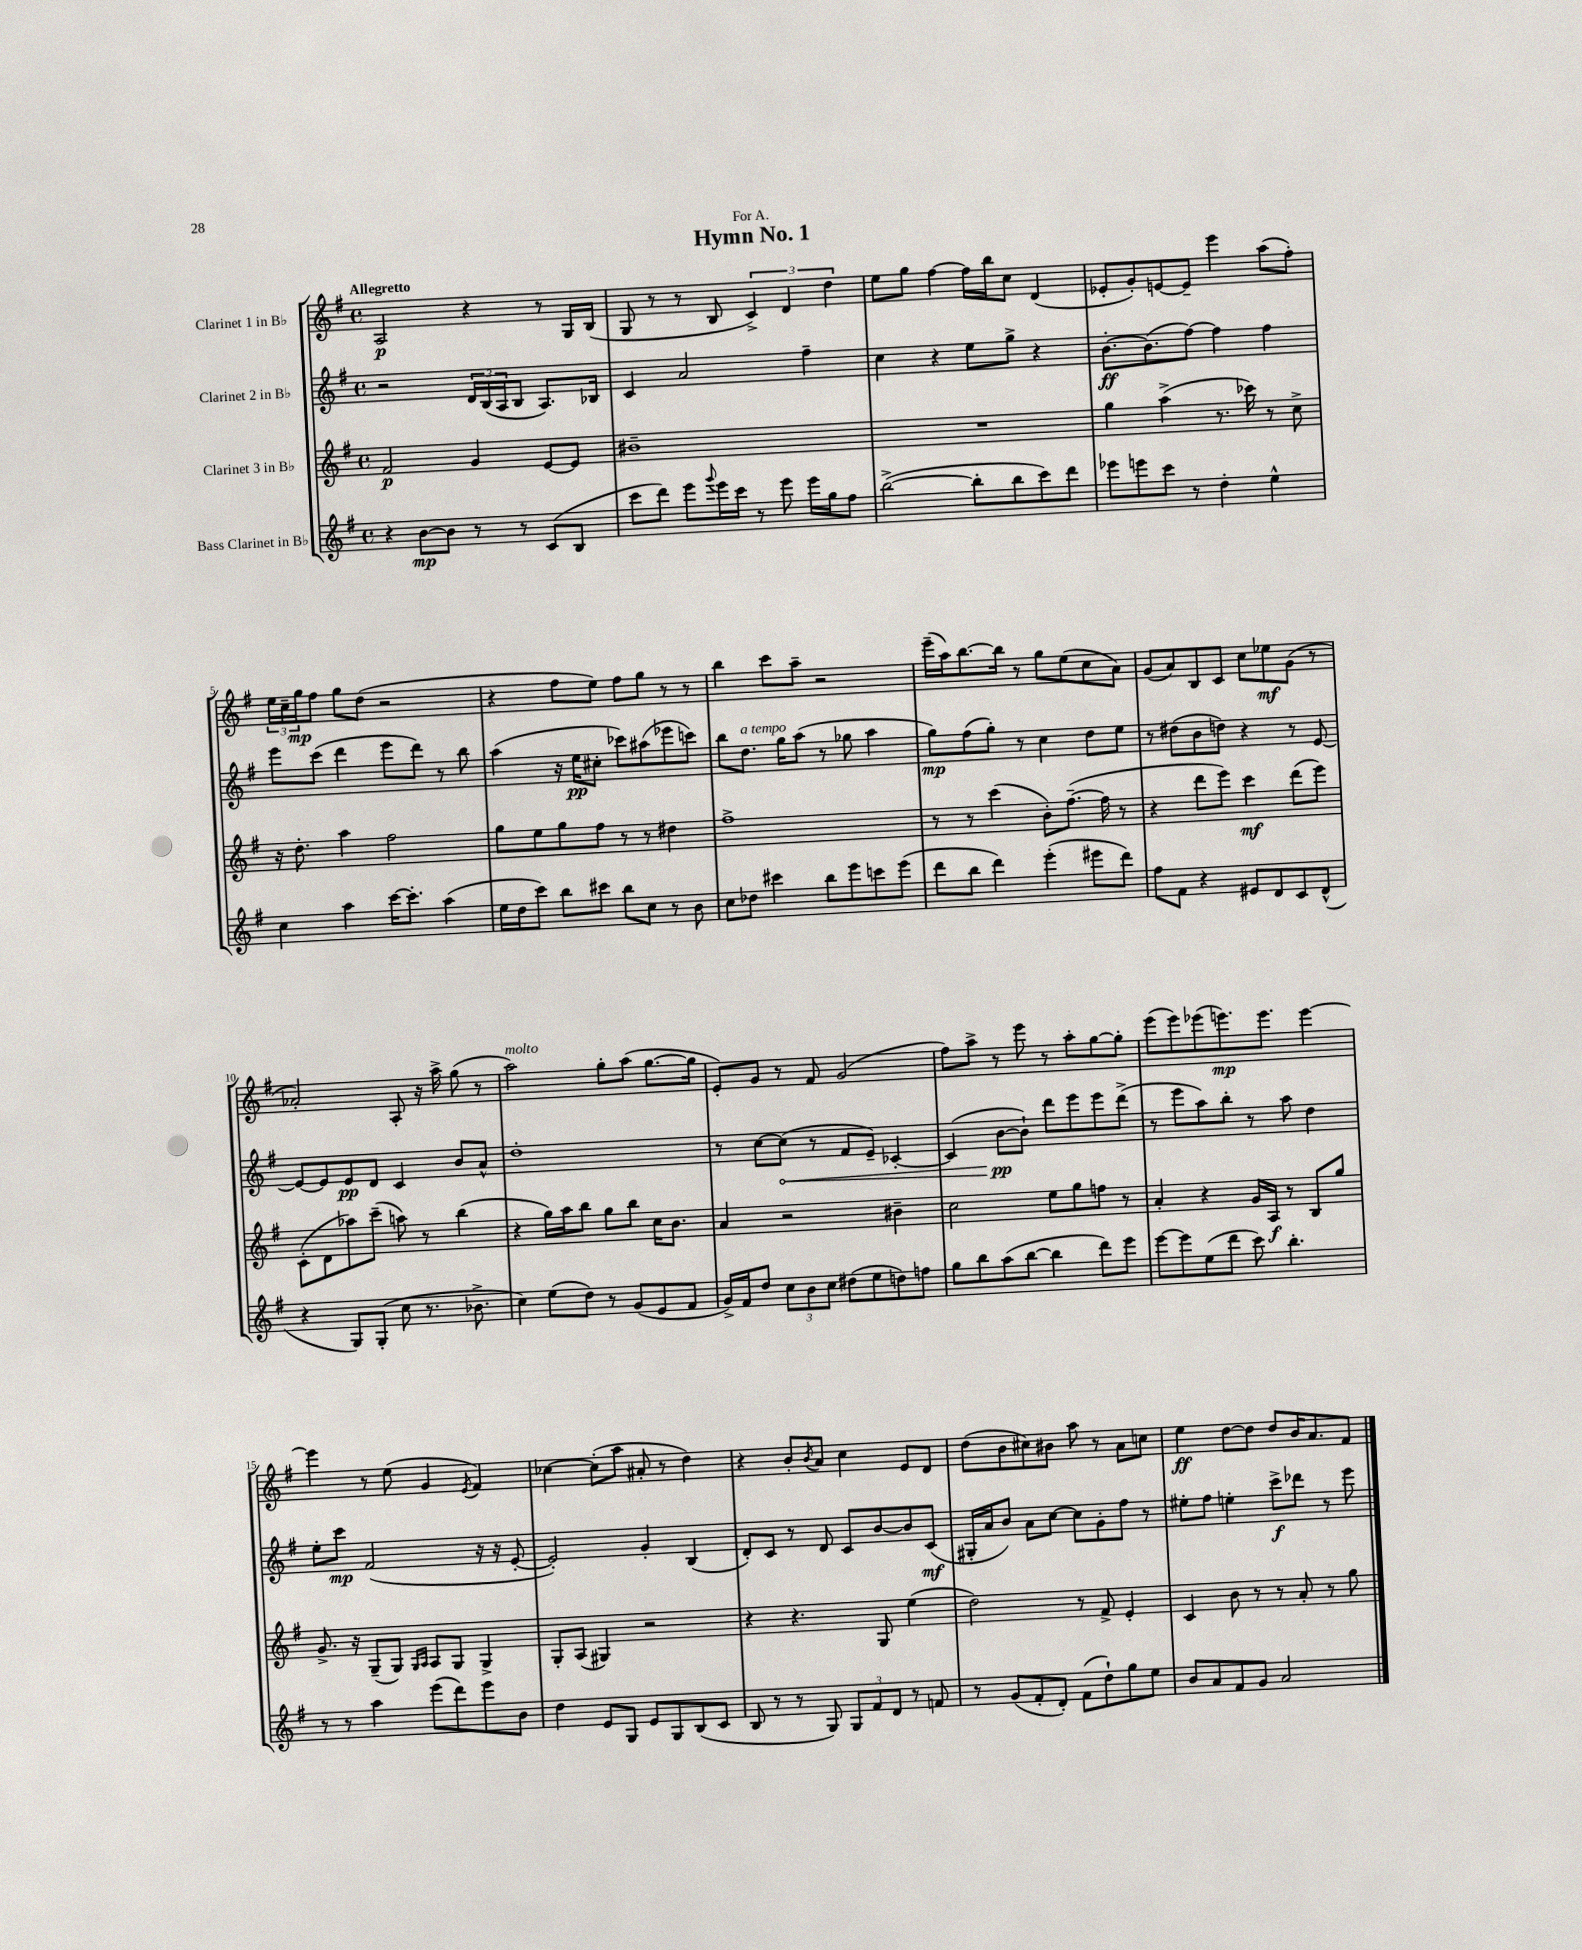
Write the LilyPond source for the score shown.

\header { title = "Hymn No. 1" dedication = "For A." }
<<
\new StaffGroup <<
\new Staff = "s0" \with { instrumentName = "Clarinet 1 in Bb" } {
    \clef treble \key g \major \defaultTimeSignature \time 4/4 \tempo "Allegretto"
    a2\p r4 r8 g16 b16( |
    g8 r8 r8 b8 \tuplet 3/2 { c'4->) d'4 d''4 } |
    e''8 g''8 fis''4~ fis''16 b''16 c''8 d'4( |
    ees'8-. g'8-.) e'8~ e'8-- e'''4 a''8( fis''8-.) |
    \tuplet 3/2 { e''16 c''16-- g''16\mp } fis''8 g''8 d''8( r2 |
    r4 fis''8 e''8) fis''8 g''8 r8 r8 |
    b''4 c'''8 a''8-- r2 |
    e'''16--( a''16) b''8.~ b''16 r8 g''8 e''8( c''8 a'8) |
    g'8( a'8) b8 c'8 c''8 ees''8\mf g'8( r8 |
    aes'2-.) a8-. r16 a''16-> g''8( r8 |
    a''2^\markup { \italic "molto" }) g''8-. a''8( g''8.~ g''16 |
    e'8-.) g'8 r8 fis'8 g'2( |
    fis''8) a''8-> r8 e'''8 r8 a''8-. g''8~ g''8-. |
    e'''8( e'''8) ees'''8( e'''8.\mp) e'''8. e'''4~ |
    e'''4 r8 e''8( g'4 \acciaccatura { e'8 } fis'4) |
    ces''4~ ces''8-.( a''8 ais'8-. r8 d''4) |
    r4 b'8-. \acciaccatura { b'8 } a'8 c''4 e'8 d'8 |
    d''8( b'8 cis''8) bis'8 a''8 r8 a'8 c''8 |
    e''4\ff d''8~ d''8 d''8 b'16 a'8. fis'8 \bar "|." |
}
\new Staff = "s1" \with { instrumentName = "Clarinet 2 in Bb" } {
    \clef treble \key g \major \defaultTimeSignature \time 4/4
    r2 \tuplet 3/2 { d'16 b16( a16 } b8 a8.) bes16 |
    c'4 a'2 fis''4-- |
    c''4 r4 e''8 g''8-> r4 |
    b'8.~-.\ff b'8.( fis''8~) fis''4 fis''4 |
    e'''8 c'''8( d'''4 e'''8 d'''8) r8 b''8 |
    a''4( r16 e''16\pp cis''8-. ces'''8) ais''8( ees'''8 c'''8) |
    b''8 d''8.^\markup { \italic "a tempo" } g''16 a''8( r8 ges''8 a''4 |
    g''8\mp) fis''8( g''8-.) r8 c''4 d''8 e''8 |
    r8 dis''8( b'8 d''8) r4 r8 e'8~ |
    e'8~ e'8 e'8\pp d'8 c'4 b'8 a'8-^ |
    d''1-. |
    r8 c''8~ \once \override Hairpin.circled-tip = ##t c''8\<( r8 fis'8 e'8--) ces'4~-. |
    ces'4( b'8~\pp\! b'8-!) d'''8 e'''8 e'''8 d'''8->( |
    r8 e'''8 a''8) b''8-. r8 a''8 d''4 |
    e''8-. c'''8\mp fis'2( r16 r16 e'8~-. |
    e'2-.) g'4-. b4( |
    d'8-.) c'8 r8 d'8 c'8 b'8~ b'8 c'8\mf( |
    gis16-. a'16 b'8) a'8 c''8~ c''8 g'8-. fis''8 r8 |
    eis''8-. fis''8 e''4-. c'''8->\f des'''8 r8 e'''8 \bar "|." |
}
\new Staff = "s2" \with { instrumentName = "Clarinet 3 in Bb" } {
    \clef treble \key g \major \defaultTimeSignature \time 4/4
    fis'2\p g'4 e'8~ e'8 |
    bis'1-- |
    R1 |
    g''4 a''4->( r8. ces'''16) r8 c''8-> |
    r16 d''8.-. a''4 fis''2 |
    g''8 e''8 g''8 fis''8 r8 r8 dis''4 |
    fis''1-> |
    r8 r8 c'''4( b'8-.) fis''8.~--( fis''16 r8 |
    r4 d'''8 e'''8) c'''4\mf d'''8( e'''8) |
    c'8-.( d'8 aes''8) c'''8--( a''8) r8 b''4( |
    r4 g''16) a''16 b''8 g''8 b''8 c''16 b'8. |
    a'4 r2 bis'4-- |
    c''2 e''8 g''8 f''8 r8 |
    a'4-. r4 g'16 a16\f r8 b8 g''8 |
    g'8.-> r16 g8--( g8) \grace { g16 a16 } a8 g8 g4-> |
    g8-. a8( gis4) r2 |
    r4 r4. g8 e''4( |
    d''2) r8 fis'8-> e'4-. |
    c'4 b'8 r8 r8 a'8-. r8 g''8 \bar "|." |
}
\new Staff = "s3" \with { instrumentName = "Bass Clarinet in Bb" } {
    \clef treble \key g \major \defaultTimeSignature \time 4/4
    r4 b'8~\mp b'8 r8 r8 c'8( b8 |
    c'''8 d'''8) e'''8 \appoggiatura { g'''8 } e'''16 c'''16 r8 e'''8 e'''16 g''16 fis''8 |
    b''2~->( b''8-. b''8 c'''8) d'''8 |
    ees'''8 e'''8 c'''8 r8 d''4-. e''4-^ |
    c''4 a''4 c'''16~ c'''8.-. a''4( |
    e''16 d''16 c'''8) b''8 cis'''8 b''8 c''8 r8 b'8 |
    c''8 des''8 cis'''4 b''8 e'''8 c'''8 e'''8( |
    d'''8 b''8 d'''4) e'''4-.( eis'''8 d'''8) |
    fis''8 fis'8 r4 eis'8 d'8 c'8 d'8-^( |
    r4 g8) g8-.( c''8 r8. bes'8.-> |
    c''4) e''8( d''8) r8 g'8( e'8 fis'8 |
    g'16->) fis'16 d''8 \tuplet 3/2 { c''8 b'8 c''8 } dis''8( e''8 d''8) f''8 |
    g''8 b''8 a''8( b''8~ b''4 d'''8) e'''8 |
    e'''8~ e'''8 e''8( d'''8 c'''8) b''4.-. |
    r8 r8 a''4 e'''8( d'''8) e'''8 b'8 |
    d''4 e'8 g8 e'8 g8 b8( c'8 |
    b8 r8 r8 g8) \tuplet 3/2 { g8 fis'8 d'8 } r8 f'8 |
    r8 g'8( fis'8-. d'8-.) fis'8( d''8-!) g''8 e''8 |
    b'8 a'8 fis'8 g'8 a'2 \bar "|." |
}
>>
>>
